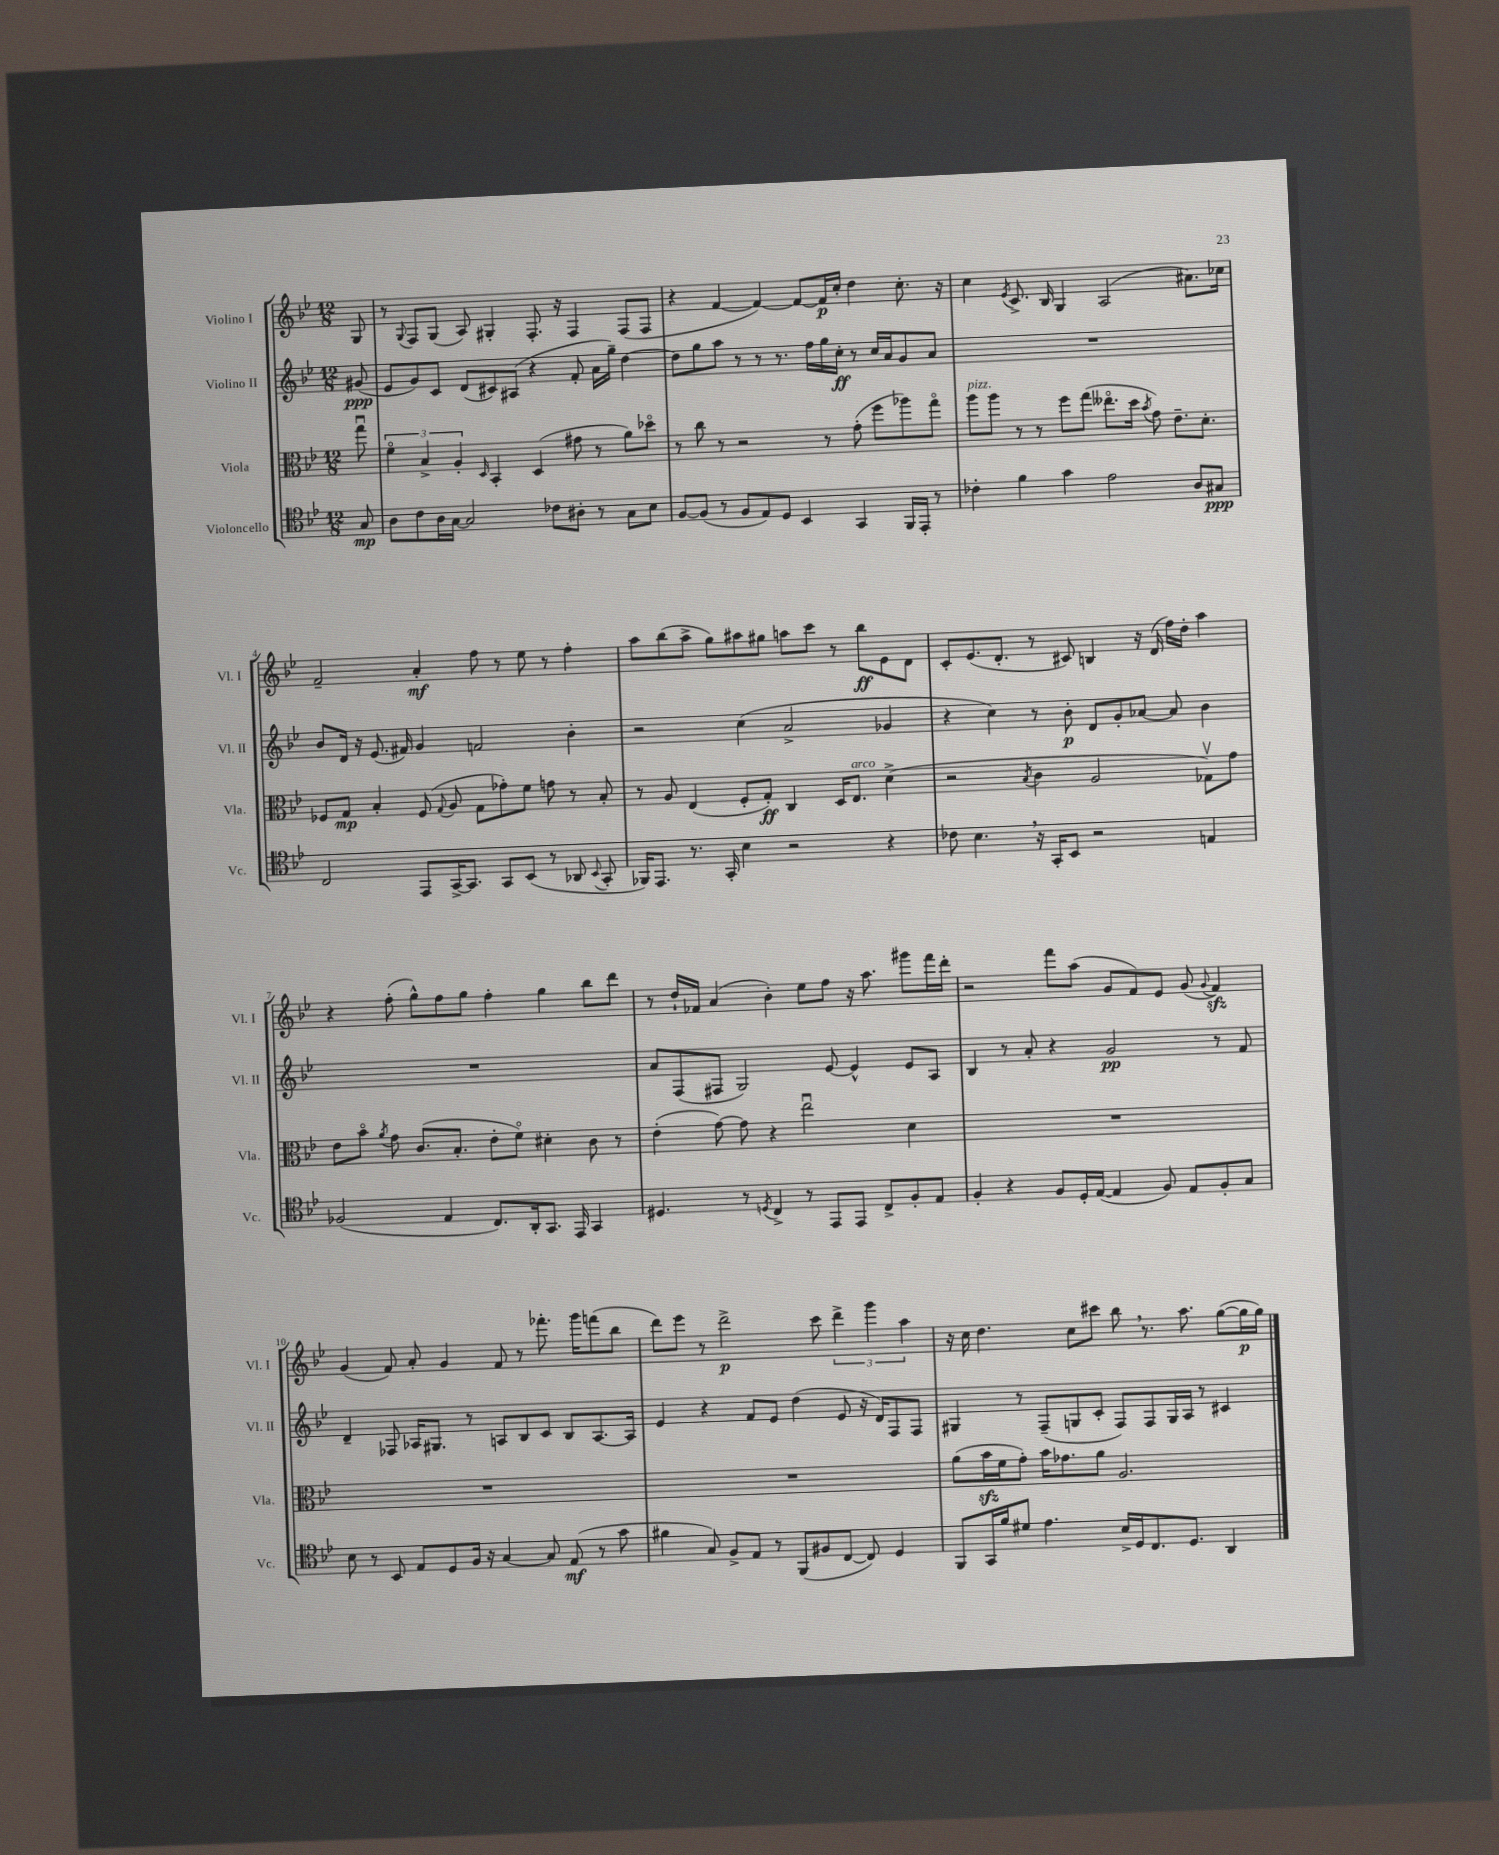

**kern	**dynam	**kern	**dynam	**kern	**dynam	**kern	**dynam
*part4	*part4	*part3	*part3	*part2	*part2	*part1	*part1
*staff4	*staff4	*staff3	*staff3	*staff2	*staff2	*staff1	*staff1
*I"Violoncello	*	*I"Viola	*	*I"Violino II	*	*I"Violino I	*
*I'Vc.	*	*I'Vla.	*	*I'Vl. II	*	*I'Vl. I	*
*clefC4	*	*clefC3	*	*clefG2	*	*clefG2	*
*k[b-e-]	*	*k[b-e-]	*	*k[b-e-]	*	*k[b-e-]	*
*M12/8	*	*M12/8	*	*M12/8	*	*M12/8	*
=	=	=	=	=	=	=	=
8G/	mp	8ggu\	.	(8g#X/	ppp	8G/	.
=1	=1	=1	=1	=1	=1	=1	=1
8A\L	.	6f\	.	8e-/L	.	8r	.
.	.	.	.	.	.	8qqG/	.
8c\	.	.	.	8g/)	.	8F/L	.
.	.	6B-^/	.	.	.	.	.
16A\L	.	.	.	8c/J	.	(8G/J	.
[16G\JJ	.	.	.	.	.	.	.
.	.	6A'/	.	.	.	.	.
2G/]	.	.	.	(8d/L	.	8A/)	.
.	.	16qqD/	.	.	.	.	.
.	.	4BB-'/	.	8c#X/)	.	4G#X'/	.
.	.	.	.	(8A#X/J	.	.	.
.	.	(4D/	.	4r	.	8.F'/	.
8c-X\L	.	.	.	.	.	.	.
.	.	.	.	.	.	16r	.
8A#X'\J	.	8g#X\	.	8f'/	.	4F/	.
8r	.	8r	.	16a\LL	.	.	.
.	.	.	.	16gg~\JJ)	.	.	.
8G\L	.	8a\L)	.	[4dd\	.	(8F/L	.
8B-\J	.	8dd-X\J	.	.	.	8F/J	.
=2	=2	=2	=2	=2	=2	=2	=2
[8F/L	.	8r	.	8dd\L]	.	4r	.
(8F/J]	.	8cc\	.	8gg\	.	.	.
8r	.	8r	.	8aa\J	.	[4f/	.
8F/L	.	2r	.	8r	.	.	.
8E-/)	.	.	.	8r	.	4f/_)	.
8D/J	.	.	.	8.r	.	.	.
4BB-/	.	.	.	.	.	8f/L_	.
.	.	.	.	16ff\LL	.	.	.
.	.	8r	.	16gg\	.	16f/L]	p
.	.	.	.	16cc'\JJ	ff	16cc'/JJ	.
4GG/	.	(8g'\	.	8r	.	4dd\	.
.	.	8ff\L	.	16cc/LL	.	.	.
.	.	.	.	16a/J	.	.	.
16FF/LL	.	8aa-X\)	.	8g/	.	8.cc'\	.
16EE-'/JJ	.	.	.	.	.	.	.
8r	.	8gg\J	.	8a/J	.	.	.
.	.	.	.	.	.	16r	.
=3	=3	=3	=3	=3	=3	=3	=3
!	!	!LO:TX:a:i:t=pizz.	!	!	!	!	!
4c-X'\	.	8aa\L	.	1.r	.	4cc\	.
.	.	8aa\J	.	.	.	.	.
.	.	.	.	.	.	8qe-/	.
4f\	.	8r	.	.	.	8.c^/	.
.	.	8r	.	.	.	.	.
.	.	.	.	.	.	16B-/	.
4g\	.	8ff\L	.	.	.	4G/	.
.	.	(8gg\J	.	.	.	.	.
2e-\	.	8.ee--X\L	.	.	.	(2A/	.
.	.	16dd\Jk	.	.	.	.	.
.	.	8qb-/	.	.	.	.	.
.	.	8g\)	.	.	.	.	.
.	.	8.e-~\L	.	.	.	.	.
8A/L	.	.	.	.	.	8.a#X\L)	.
.	.	8.d'\J	.	.	.	.	.
8G#X/J	ppp	.	.	.	.	.	.
.	.	.	.	.	.	16cc-X\Jk	.
!!LO:LB:g=z
=4	=4	=4	=4	=4	=4	=4	=4
2C/	.	8F-X/L	.	8b-/L	.	2f~/	.
.	.	8G/J	mp	16d/Jk	.	.	.
.	.	.	.	16r	.	.	.
.	.	4B-'/	.	(8.e-/	.	.	.
.	.	.	.	16f#X/)	.	.	.
8EE-/L	.	(8F-/	.	4g/	.	4a'/	mf
.	.	8qqG/	.	.	.	.	.
[16GG^/K	.	8A/	.	.	.	.	.
8.GG/J]	.	.	.	.	.	.	.
.	.	8G\L	.	2fn/	.	8ff\	.
8GG/L	.	8g-X'\)	.	.	.	8r	.
(8BB-/J	.	8f\J	.	.	.	8ee-\	.
8r	.	8gn\	.	.	.	8r	.
8AA-X/	.	8r	.	4b-'\	.	4ff'\	.
8qqBB-/	.	.	.	.	.	.	.
8GG'/	.	8B-'/	.	.	.	.	.
=5	=5	=5	=5	=5	=5	=5	=5
16FF-X/KL)	.	8r	.	2r	.	8aa\L	.
8.EE-/J	.	.	.	.	.	.	.
.	.	8A/	.	.	.	(8bb-\	.
8.r	.	(4E-/	.	.	.	8aa^\J	.
.	.	.	.	.	.	8gg\L)	.
16GG'/	.	.	.	.	.	.	.
4B-\	.	8F'/L	.	(4cc\	.	8aa#X\	.
.	.	8G'/J)	ff	.	.	8gg#X\J	.
2r	.	4C/	.	2a^/	.	8aan\L	.
.	.	.	.	.	.	8ccc\J	.
.	.	16D/KL	.	.	.	8r	.
!	!	!LO:TX:a:i:t=arco	!	!	!	!	!
.	.	8.E-/J	.	.	.	.	.
.	.	.	.	.	.	8bb-\L	ff
4r	.	(4d^\	.	4g-X/	.	8e-\	.
.	.	.	.	.	.	8d\J	.
=6	=6	=6	=6	=6	=6	=6	=6
8c-X\	.	2r	.	4r	.	8c'/L	.
4.B-,\	.	.	.	.	.	(8.e-/	.
.	.	.	.	4cc\)	.	.	.
.	.	.	.	.	.	8.d'/J	.
.	.	8qB-/	.	.	.	.	.
16r	.	4c\	.	8r	.	8r	.
16GG'/KL	.	.	.	.	.	.	.
8BB-/J	.	.	.	8b-'\	p	8c#X/)	.
2r	.	2A/	.	8d/L	.	4Bn/	.
.	.	.	.	8g'/	.	.	.
.	.	.	.	[8a-X/J	.	16r	.
.	.	.	.	.	.	(16d/	.
.	.	.	.	8a-/]	.	16ff\LL)	.
.	.	.	.	.	.	16dd'\JJ	.
4En/	.	8G-Xv\L)	.	4b-\	.	4aa\	.
.	.	8g\J	.	.	.	.	.
!!LO:LB:g=z
=7	=7	=7	=7	=7	=7	=7	=7
(2F-X/	.	8e-\L	.	1.r	.	4r	.
.	.	8b-\J	.	.	.	.	.
.	.	8qa/	.	.	.	.	.
.	.	8g\	.	.	.	(8ff'\	.
.	.	(8.c/L	.	.	.	8gg^^\L)	.
4E-/	.	.	.	.	.	8ff\	.
.	.	8.B-'/J	.	.	.	.	.
.	.	.	.	.	.	8gg\J	.
8.C/L)	.	8e-'\L	.	.	.	4ff'\	.
.	.	8f\J)	.	.	.	.	.
16AA'/k	.	.	.	.	.	.	.
8.GG/J	.	4d#X'\	.	.	.	4gg\	.
16EE-/	.	.	.	.	.	.	.
4GG/	.	8c\	.	.	.	8bb-\L	.
.	.	8r	.	.	.	8ddd\J	.
=8	=8	=8	=8	=8	=8	=8	=8
4.D#X/	.	(4e-'\	.	8a/L	.	8r	.
.	.	.	.	(8F/	.	16dd`/LL	.
.	.	.	.	.	.	16f-X/JJ	.
.	.	[8g\)	.	8F#X/J	.	(4a/	.
8r	.	8g\]	.	2G/)	.	.	.
8qDn/	.	.	.	.	.	.	.
4C^/	.	4r	.	.	.	4b-'\)	.
8r	.	2ee-u\	.	.	.	8ee-\L	.
8EE-/L	.	.	.	[8e-/	.	8ff\J	.
8EE-/J	.	.	.	4e-^^/]	.	16r	.
.	.	.	.	.	.	8.aa\	.
8C^/L	.	.	.	.	.	.	.
8F'/	.	4d\	.	8e-/L	.	8ggg#X\L	.
8E-/J	.	.	.	8A/J	.	16fff\L	.
.	.	.	.	.	.	16ddd'\JJ	.
=9	=9	=9	=9	=9	=9	=9	=9
4F'/	.	1.r	.	4B-/	.	2r	.
4r	.	.	.	8r	.	.	.
.	.	.	.	8a'/	.	.	.
8F/L	.	.	.	4r	.	8fff\L	.
16D'/L	.	.	.	.	.	(8aa\J	.
([16E-/JJ	.	.	.	.	.	.	.
4E-/]	.	.	.	2g/	pp	8g/L	.
.	.	.	.	.	.	8f/)	.
8F/)	.	.	.	.	.	8e-/J	.
8E-/L	.	.	.	.	.	(8g/	.
.	.	.	.	.	.	8qqg/	.
8F'/	.	.	.	8r	.	4fzz/)	.
8G/J	.	.	.	8f/	.	.	.
!!LO:LB:g=z
=10	=10	=10	=10	=10	=10	=10	=10
8B-\	.	1.r	.	4d~/	.	(4g/	.
8r	.	.	.	.	.	.	.
8BB-/	.	.	.	8F-X/	.	8f/)	.
8E-/L	.	.	.	16A-X/KL	.	8a'/	.
.	.	.	.	8.G#X/J	.	.	.
8D/	.	.	.	.	.	4g/	.
16F/Jk	.	.	.	8r	.	.	.
16r	.	.	.	.	.	.	.
[4G/	.	.	.	8An/L	.	8f/	.
.	.	.	.	8B-/	.	8r	.
8G/]	.	.	.	8c/J	.	8.fff-X'\	.
(8E-/	mf	.	.	8B-/L	.	.	.
.	.	.	.	.	.	16ggg\KL	.
8r	.	.	.	[8.A/	.	(8fffn\	.
8g\	.	.	.	.	.	8bb-\J	.
.	.	.	.	16A/Jk]	.	.	.
=11	=11	=11	=11	=11	=11	=11	=11
4f#X\	.	1.r	.	4e-/	.	8ddd\L)	.
.	.	.	.	.	.	8eee-\J	.
8G/)	.	.	.	4r	.	8r	.
8F^/L	.	.	.	.	.	2ddd^\	p
8E-/J	.	.	.	8f/L	.	.	.
8r	.	.	.	8e-/J	.	.	.
(8FF/L	.	.	.	(4dd\	.	.	.
8F#X/	.	.	.	.	.	8ccc\	.
[8C/J	.	.	.	8e-/	.	6ddd^\	.
8C/])	.	.	.	16r	.	.	.
.	.	.	.	.	.	6ggg\	.
.	.	.	.	16d/KL)	.	.	.
4D/	.	.	.	8F/	.	.	.
.	.	.	.	.	.	6aa\	.
.	.	.	.	8F/J	.	.	.
=12	=12	=12	=12	=12	=12	=12	=12
8FF/L	.	(8a\L	.	4G#X/	.	16r	.
.	.	.	.	.	.	16cc\	.
16GG/L	.	16b-zz\L	.	.	.	4.dd\	.
16f/J	.	16f\J	.	.	.	.	.
8d#X/J	.	8g'\J)	.	8r	.	.	.
4.e-\	.	16b-\KL	.	(8F~/L	.	.	.
.	.	8.g-X\	.	.	.	.	.
.	.	.	.	8Gn/	.	8cc\L	.
.	.	8a\J	.	8c'/J	.	8ccc#X\J	.
16B-^/LL	.	2.A/	.	8F/L)	.	8bb-,\	.
16D/J	.	.	.	.	.	.	.
8.C/	.	.	.	8F/	.	8.r	.
.	.	.	.	16G/L	.	.	.
8.D/J	.	.	.	16A/JJ	.	8.aa\	.
.	.	.	.	8r	.	.	.
4AA/	.	.	.	4c#X/	.	([8gg\L	.
.	.	.	.	.	.	16gg\L]	p
.	.	.	.	.	.	16gg\JJ)	.
==	==	==	==	==	==	==	==
*-	*-	*-	*-	*-	*-	*-	*-
